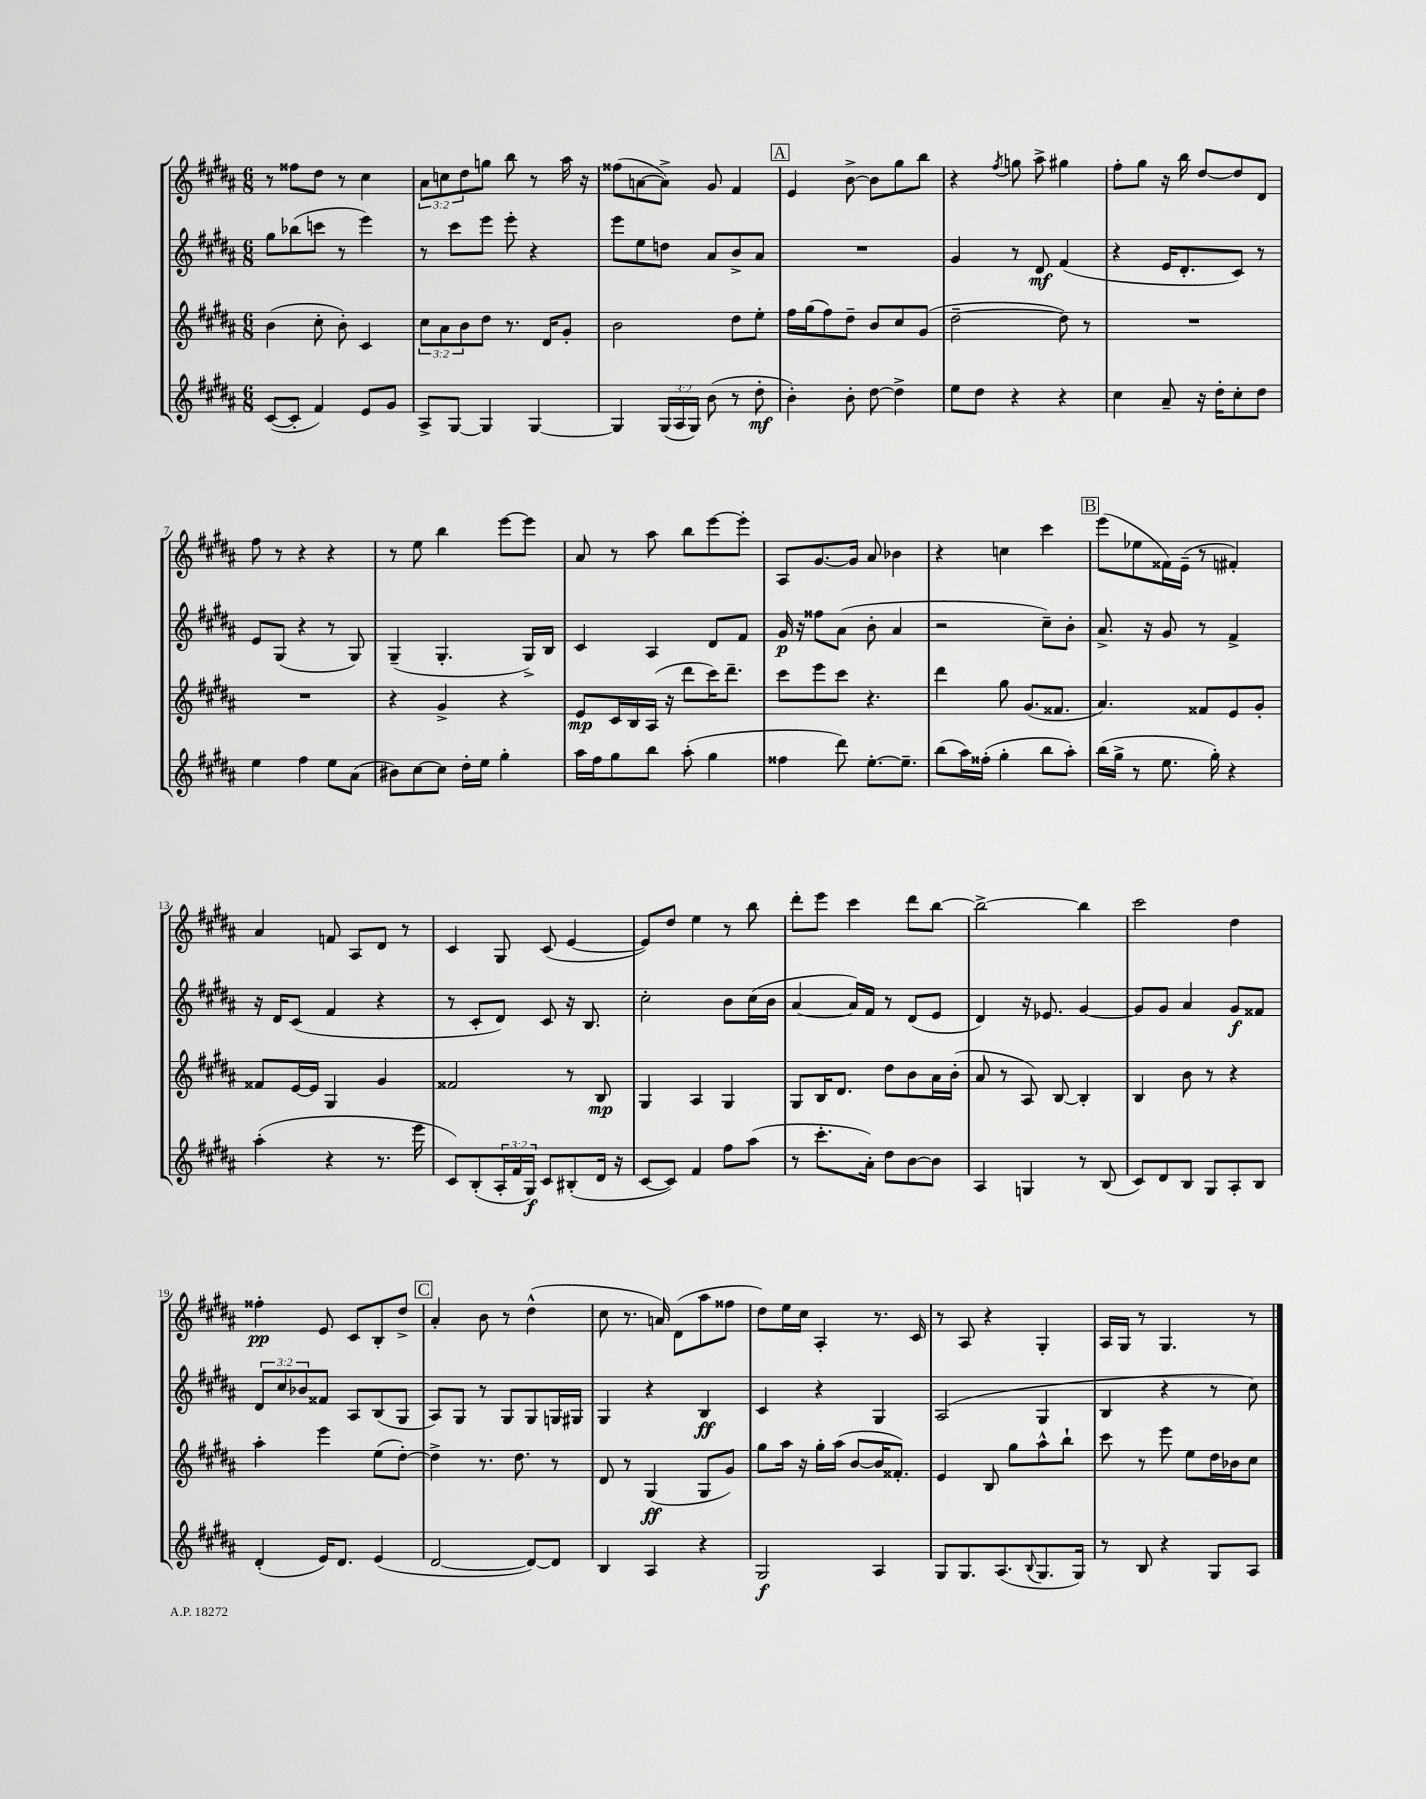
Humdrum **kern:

**kern	**dynam	**kern	**dynam	**kern	**dynam	**kern	**dynam
*part4	*part4	*part3	*part3	*part2	*part2	*part1	*part1
*staff4	*staff4	*staff3	*staff3	*staff2	*staff2	*staff1	*staff1
*clefG2	*	*clefG2	*	*clefG2	*	*clefG2	*
*k[f#c#g#d#a#]	*	*k[f#c#g#d#a#]	*	*k[f#c#g#d#a#]	*	*k[f#c#g#d#a#]	*
*M6/8	*	*M6/8	*	*M6/8	*	*M6/8	*
=1	=1	=1	=1	=1	=1	=1	=1
([8c#/L	.	(4b\	.	8gg#\L	.	8r	.
8c#'/J]	.	.	.	(8bb-X\	.	8ff##X\L	.
4f#/)	.	8cc#'\	.	8cccn\J	.	8dd#\J	.
.	.	8b'\)	.	8r	.	8r	.
8e/L	.	4c#/	.	4eee\)	.	4cc#\	.
8g#/J	.	.	.	.	.	.	.
=2	=2	=2	=2	=2	=2	=2	=2
8A#^/L	.	12cc#\L	.	8r	.	12a#\L	.
.	.	12a#\	.	.	.	12ccn\	.
[8G#/J	.	.	.	8ccc#\L	.	.	.
.	.	12b\	.	.	.	12dd#\	.
4G#/]	.	8dd#\J	.	8eee\J	.	8ggn\J	.
.	.	8.r	.	8eee'\	.	8bb\	.
[4G#/	.	.	.	4r	.	8r	.
.	.	16d#/KL	.	.	.	.	.
.	.	8g#'/J	.	.	.	16aa#\	.
.	.	.	.	.	.	16r	.
=3	=3	=3	=3	=3	=3	=3	=3
4G#/]	.	2b\	.	8eee\L	.	(8ff##X\L	.
.	.	.	.	8ee\	.	[8an\	.
(24G#/LL	.	.	.	8ddn\J	.	8a^\J])	.
24A#/	.	.	.	.	.	.	.
24G#/JJ)	.	.	.	.	.	.	.
(8b\	.	.	.	8a#/L	.	8g#/	.
8r	.	8dd#\L	.	8b^/	.	4f#/	.
8dd#'\	mf	8ee'\J	.	8a#/J	.	.	.
!!LO:REH:place=s1:t=A
=4	=4	=4	=4	=4	=4	=4	=4
4b'\)	.	16ff#\LL	.	2.r	.	4e/	.
.	.	(16gg#\J	.	.	.	.	.
.	.	8ff#\)	.	.	.	.	.
8b'\	.	8dd#~\J	.	.	.	[8b^\	.
[8dd#\	.	8b/L	.	.	.	8b\L]	.
4dd#^\]	.	8cc#/	.	.	.	8gg#\	.
.	.	(8g#/J	.	.	.	8bb\J	.
=5	=5	=5	=5	=5	=5	=5	=5
8ee\L	.	[2dd#~\	.	4g#/	.	4r	.
8dd#\J	.	.	.	.	.	.	.
.	.	.	.	.	.	8qff#/	.
4r	.	.	.	8r	.	8ggn\	.
.	.	.	.	8d#/	mf	8aa#^\	.
4r	.	8dd#\])	.	(4f#/	.	4gg#X\	.
.	.	8r	.	.	.	.	.
=6	=6	=6	=6	=6	=6	=6	=6
4cc#\	.	2.r	.	4r	.	8ff#'\L	.
.	.	.	.	.	.	8gg#\J	.
8a#~/	.	.	.	16e/KL	.	16r	.
.	.	.	.	8.d#'/	.	16bb\	.
16r	.	.	.	.	.	[8dd#/L	.
16dd#'\KL	.	.	.	.	.	.	.
8cc#'\	.	.	.	8c#/J)	.	8dd#/]	.
8dd#\J	.	.	.	8r	.	8d#/J	.
!!LO:LB:g=z
=7	=7	=7	=7	=7	=7	=7	=7
4ee\	.	2.r	.	8e/L	.	8ff#\	.
.	.	.	.	(8G#/J	.	8r	.
4ff#\	.	.	.	4r	.	4r	.
8ee\L	.	.	.	8r	.	4r	.
(8a#\J	.	.	.	8G#/)	.	.	.
=8	=8	=8	=8	=8	=8	=8	=8
8b#X\L)	.	4r	.	(4G#~/	.	8r	.
[8cc#\	.	.	.	.	.	8ee\	.
8cc#\J]	.	4g#^/	.	4.G#'/	.	4bb\	.
16dd#'\LL	.	.	.	.	.	.	.
16ee\JJ	.	.	.	.	.	.	.
4gg#'\	.	4r	.	.	.	[8eee\L	.
.	.	.	.	16G#^/LL)	.	8eee\J]	.
.	.	.	.	16B/JJ	.	.	.
=9	=9	=9	=9	=9	=9	=9	=9
16aa#\LL	.	8e/L	mp	4c#/	.	8a#/	.
16ff#\J	.	.	.	.	.	.	.
8gg#\	.	16c#/L	.	.	.	8r	.
.	.	16B/	.	.	.	.	.
8bb\J	.	(16A#/JJ	.	4A#/	.	8aa#\	.
.	.	16r	.	.	.	.	.
(8aa#'\	.	8ddd#\L	.	.	.	8bb\L	.
4gg#\	.	16ccc#\K)	.	8d#/L	.	[8eee\	.
.	.	8.ddd#~\J	.	.	.	.	.
.	.	.	.	8f#/J	.	8eee'\J]	.
=10	=10	=10	=10	=10	=10	=10	=10
4ff##X\	.	8ccc#\L	.	16g#/	p	8A#/L	.
.	.	.	.	16r	.	.	.
.	.	8eee\	.	8ff##X\L	.	[8.g#/	.
8ddd#\)	.	8ccc#\J	.	(8a#\J	.	.	.
.	.	.	.	.	.	16g#/Jk]	.
[8.ee'\L	.	4.r	.	8b'\	.	8a#/	.
.	.	.	.	4a#/	.	4b-X\	.
8.ee~\J]	.	.	.	.	.	.	.
=11	=11	=11	=11	=11	=11	=11	=11
(8bb\L	.	4ddd#\	.	2r	.	4r	.
16aa#\L)	.	.	.	.	.	.	.
(16ff##X'\JJ	.	.	.	.	.	.	.
4gg#'\	.	8gg#\	.	.	.	4ccn\	.
.	.	(8.g#/L	.	.	.	.	.
8bb\L	.	.	.	8cc#~\L)	.	4ccc#\	.
.	.	8.f##X/J	.	.	.	.	.
8aa#'\J)	.	.	.	8b'\J	.	.	.
!!LO:REH:place=s1:t=B
=12	=12	=12	=12	=12	=12	=12	=12
(16bb\LL	.	4.a#/)	.	8.a#^/	.	(8eee\L	.
16gg#^\JJ	.	.	.	.	.	.	.
8r	.	.	.	.	.	8ee-X\	.
.	.	.	.	16r	.	.	.
8.ee\	.	.	.	8g#/	.	16f##X\L)	.
.	.	.	.	.	.	(16e~\JJ	.
.	.	8f##X/L	.	8r	.	8r	.
16gg#'\)	.	.	.	.	.	.	.
4r	.	8e/	.	4f#^/	.	4f#X'/)	.
.	.	8g#'/J	.	.	.	.	.
!!LO:LB:g=z
=13	=13	=13	=13	=13	=13	=13	=13
(4aa#'\	.	8f##X/L	.	16r	.	4a#/	.
.	.	.	.	16d#/KL	.	.	.
.	.	[16e/L	.	(8c#/J	.	.	.
.	.	16e/JJ]	.	.	.	.	.
4r	.	4G#/	.	4f#/	.	8fn/	.
.	.	.	.	.	.	8A#/L	.
8.r	.	4g#/	.	4r	.	8d#/J	.
.	.	.	.	.	.	8r	.
16eee\	.	.	.	.	.	.	.
=14	=14	=14	=14	=14	=14	=14	=14
8c#/L)	.	2f##X/	.	8r	.	4c#/	.
(8B'/	.	.	.	8c#'/L	.	.	.
24A#'/L	.	.	.	8d#/J)	.	8G#/	.
24f#/	.	.	.	.	.	.	.
24G#/JJ)	f	.	.	.	.	.	.
8c#/L	.	.	.	8c#/	.	(8c#/	.
(8B#X'/	.	8r	.	16r	.	[4e/	.
.	.	.	.	8.B/	.	.	.
16d#/Jk	.	8B/	mp	.	.	.	.
16r	.	.	.	.	.	.	.
=15	=15	=15	=15	=15	=15	=15	=15
[8c#/L	.	4G#/	.	2cc#'\	.	8e/L])	.
8c#/J])	.	.	.	.	.	8dd#/J	.
4f#/	.	4A#/	.	.	.	4ee\	.
8ff#\L	.	4G#/	.	8b\L	.	8r	.
(8aa#\J	.	.	.	(16cc#\L	.	8bb\	.
.	.	.	.	16b\JJ	.	.	.
=16	=16	=16	=16	=16	=16	=16	=16
8r	.	8G#/L	.	[4a#/	.	8ddd#'\L	.
8.ccc#'\L	.	16B/K	.	.	.	8eee\J	.
.	.	8.d#/J	.	.	.	.	.
.	.	.	.	16a#/LL])	.	4ccc#\	.
16a#'\Jk)	.	.	.	16f#/JJ	.	.	.
8dd#\L	.	8dd#\L	.	8r	.	.	.
[8b\	.	8b\	.	(8d#/L	.	8ddd#\L	.
8b\J]	.	16a#\L	.	8e/J	.	[8bb\J	.
.	.	(16b'\JJ	.	.	.	.	.
=17	=17	=17	=17	=17	=17	=17	=17
4A#/	.	8a#/	.	4d#/)	.	2bb^\_	.
.	.	8r	.	.	.	.	.
4Gn/	.	8A#/)	.	16r	.	.	.
.	.	.	.	8.e-X/	.	.	.
.	.	[8B/	.	.	.	.	.
8r	.	4B'/]	.	[4g#/	.	4bb\]	.
(8B/	.	.	.	.	.	.	.
=18	=18	=18	=18	=18	=18	=18	=18
8c#/L)	.	4B/	.	8g#/L]	.	2ccc#\	.
8d#/	.	.	.	8g#/J	.	.	.
8B/J	.	8b\	.	4a#/	.	.	.
8G#/L	.	8r	.	.	.	.	.
8A#'/	.	4r	.	8g#/L	f	4dd#\	.
8B/J	.	.	.	8f##X/J	.	.	.
!!LO:LB:g=z
=19	=19	=19	=19	=19	=19	=19	=19
(4d#'/	.	4aa#'\	.	12d#/L	.	4ff##X'\	pp
.	.	.	.	12cc#/	.	.	.
.	.	.	.	12b-X/	.	.	.
16e/KL)	.	4eee\	.	8f##X/J	.	8e/	.
8.d#/J	.	.	.	.	.	.	.
.	.	.	.	8A#/L	.	8c#/L	.
(4e/	.	(8ee\L	.	(8B/	.	8B'/	.
.	.	[8dd#'\J)	.	8G#/J	.	8dd#^/J	.
!!LO:REH:place=s1:t=C
=20	=20	=20	=20	=20	=20	=20	=20
[2d#/	.	4dd#^\]	.	8A#/L)	.	4a#'/	.
.	.	.	.	8G#/J	.	.	.
.	.	8.r	.	8r	.	8b\	.
.	.	.	.	8G#/L	.	8r	.
.	.	8.dd#\	.	.	.	.	.
8d#/L_)	.	.	.	8G#/	.	(4dd#^^\	.
8d#/J]	.	8r	.	16Gn/L	.	.	.
.	.	.	.	16G#X/JJ	.	.	.
=21	=21	=21	=21	=21	=21	=21	=21
4B/	.	8d#/	.	4G#/	.	8cc#\	.
.	.	8r	.	.	.	8.r	.
4A#/	.	(4G#/	ff	4r	.	.	.
.	.	.	.	.	.	16an/)	.
.	.	.	.	.	.	(8d#\L	.
4r	.	8G#/L	.	4B/	ff	8aa#\	.
.	.	8g#/J)	.	.	.	8ff##X\J	.
=22	=22	=22	=22	=22	=22	=22	=22
2G#/	f	8gg#\L	.	4c#/	.	8dd#\L)	.
.	.	16aa#\Jk	.	.	.	16ee\L	.
.	.	16r	.	.	.	16cc#\JJ	.
.	.	16gg#'\LL	.	4r	.	4A#'/	.
.	.	(16aa#\JJ	.	.	.	.	.
.	.	[8b/L	.	.	.	.	.
4A#/	.	16b/K]	.	4G#/	.	8.r	.
.	.	8.f##X'/J)	.	.	.	.	.
.	.	.	.	.	.	16c#/	.
=23	=23	=23	=23	=23	=23	=23	=23
8G#/L	.	4e/	.	(2A#/	.	8r	.
8.G#/	.	.	.	.	.	8A#/	.
.	.	8B/	.	.	.	4r	.
(8.A#/	.	.	.	.	.	.	.
.	.	8gg#\L	.	.	.	.	.
8qqB/	.	.	.	.	.	.	.
8.G#/	.	8aa#^^\	.	4G#/	.	4G#'/	.
.	.	8bb`\J	.	.	.	.	.
16G#/Jk)	.	.	.	.	.	.	.
=24	=24	=24	=24	=24	=24	=24	=24
8r	.	8ccc#\	.	4B/	.	16A#/LL	.
.	.	.	.	.	.	16G#/JJ	.
8B/	.	8r	.	.	.	8r	.
4r	.	8eee\	.	4r	.	4.G#/	.
.	.	8ee\L	.	.	.	.	.
8G#/L	.	16dd#\L	.	8r	.	.	.
.	.	16b-X\J	.	.	.	.	.
8A#/J	.	8cc#\J	.	8cc#\)	.	8r	.
==	==	==	==	==	==	==	==
*-	*-	*-	*-	*-	*-	*-	*-
